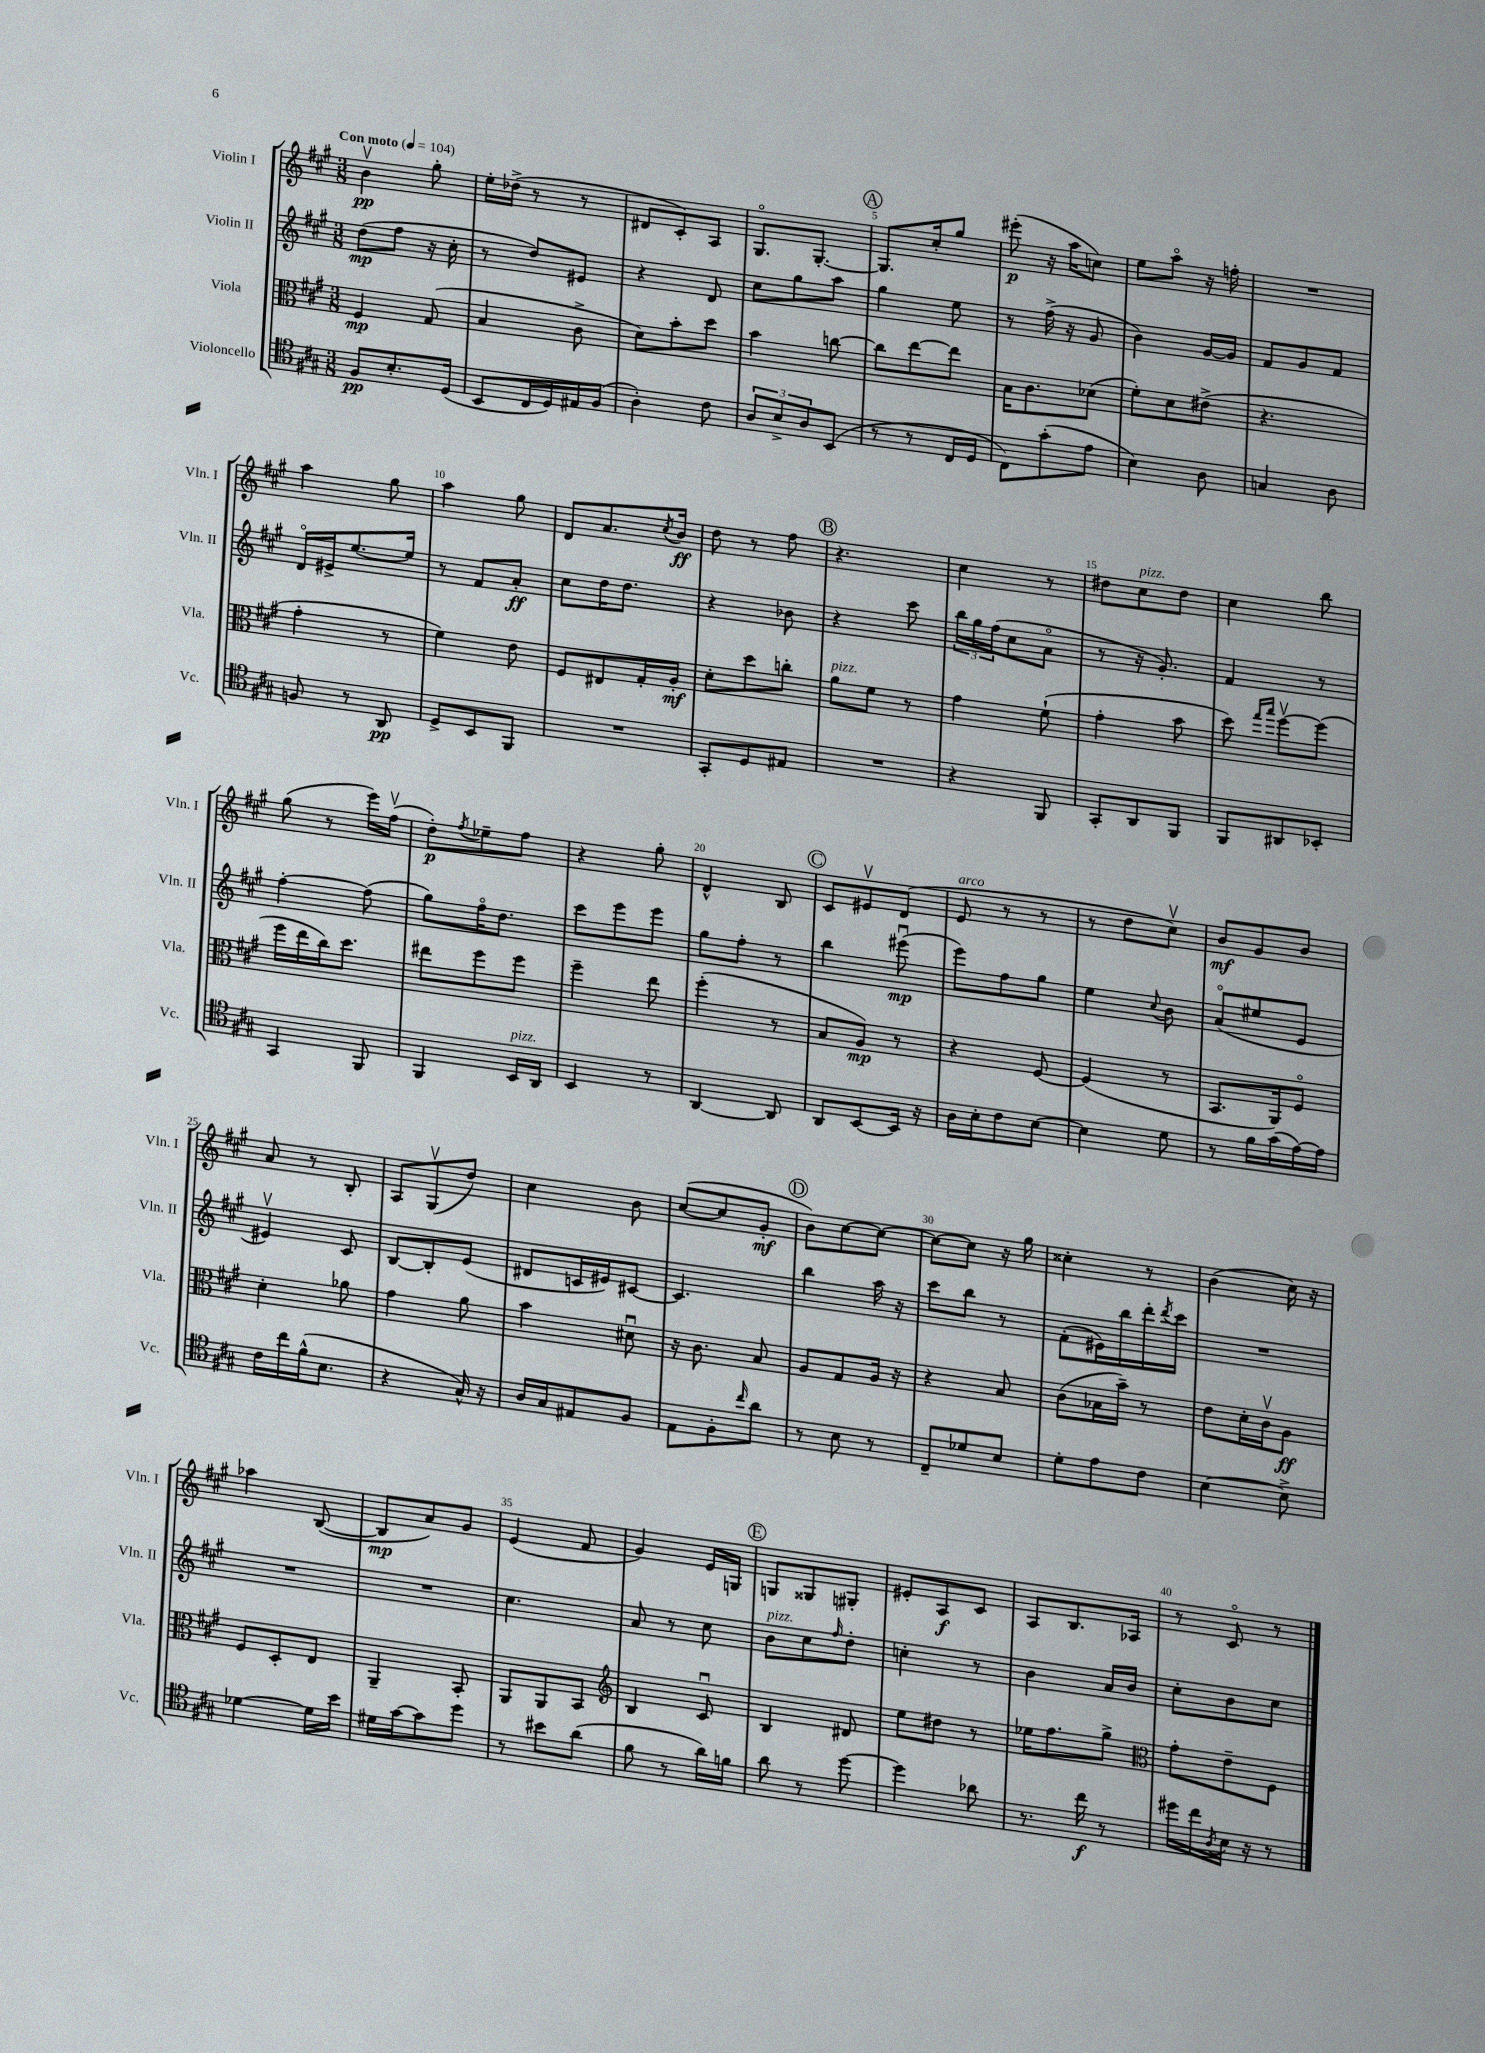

**kern	**kern	**kern	**kern
*staff4	*staff3	*staff2	*staff1
*clefC4	*clefC3	*clefG2	*clefG2
*k[f#c#g#]	*k[f#c#g#]	*k[f#c#g#]	*k[f#c#g#]
*M3/8	*M3/8	*M3/8	*M3/8
*MM104	*MM104	*MM104	*MM104
8F#/L	4F#/	(8dd\L	4bv\
8.B'/	.	8ff#\J	.
.	(8G#/	16r	8gg#'\
(16D/Jk	.	16cc#'\	.
=	=	=	=
8BB/L	4B/	8r	16ee'\LL
.	.	.	(16dd-^\JJ
16C#/L	.	8dd/L)	8r
16D/)	.	.	.
16E#/	8c#^\	8e#/J	8r
(16F#/JJ	.	.	.
=	=	=	=
4A'\)	8d\L)	4r	8d#/L
.	8b'\	.	8c#'/)
8c#\	8dd\J	8d/	8A/J
=	=	=	=
12A/L	4b\	8cc#\L	8.G#o/L
12B^/	.	.	.
.	.	8gg#\	.
12A/	.	.	.
.	.	.	[8.G#'/J
(8BB/J	[8cc\	8aa\J	.
=	=	=	=
8r	8cc\]L	4gg#\	8.G#/]L
8r	[8ee\	.	.
.	.	.	16cc#'/k
16C#/LL	8ee\]J	8ee\	8gg#/J
16D/JJ	.	.	.
=	=	=	=
8C#\L)	16B\LK	8r	(8eee#'\
.	8.c#\	.	.
(8g#'\	.	(16ff#^\	16r
.	.	16r	16aa\LK
8e\J	(8d-\J	8g#/	8cc\J)
=	=	=	=
4B\)	8f#'\L)	4b\)	8ee\L
.	8d\	.	8aao\J
8A\	(8e#^\J	[16g#/LL	16r
.	.	16g#/]JJ	16ff'\
=	=	=	=
4G/	4.r	8f#/L	4.r
.	.	8g#/	.
8A\	.	8f#/J	.
=	=	=	=
8F/	4g#'\	16do/LL	4aa\
.	.	16e#^/J	.
8r	.	[8.ee/	.
8AA/	8r	.	8gg#\
.	.	16ee/]Jk	.
=	=	=	=
8D^/L	4f#\)	8r	4aa\
8BB/	.	8f#/L	.
8FF#/J	8e\	8a'/J	8gg#\
=	=	=	=
4.r	8F#/L	8cc#\L	8d/L
.	8E#/	16dd\K	8.a/
.	.	8.dd\J	.
.	16G#'/L	.	.
.	.	.	8qcc#/
.	16A'/JJ	.	16b/Jk
=	=	=	=
8GG#'/L	8d'\L	4r	8dd\
8D/	8dd\	.	8r
8E#/J	8cc'\J	8b-\	8ff#\
=	=	=	=
4.r	8a\L	4r	4.r
.	8f#\J	.	.
.	8r	8ccc#\	.
=	=	=	=
4r	4g#\	24bb\LL	4cc#\
.	.	24gg#\	.
.	.	(24ff#\J	.
.	.	8cc#\	.
8FF#/	(8f#`\	8ao\J	8r
=	=	=	=
8GG#'/L	4g#'\	8r	8dd#\L
8AA/	.	16r	8cc#\
.	.	8.g#'/)	.
8FF#/J	8b\	.	8dd#\J
=	=	=	=
8FF#/L	8dd\)	4f#/	4cc#\
.	16qqgg#/LL	.	.
.	16qqbb/JJ	.	.
8AA#/	[8ff#v\L	.	.
8BB-'/J	(8ff#\]J	8r	8bb\
=	=	=	=
4GG#/	16ff#\LL	[4ff#'\	(8gg#\
.	16ee\	.	.
.	16cc#\J)	.	8r
.	8.dd\J	.	.
8FF#/	.	(8ff#\]	16eee\LL)
.	.	.	(16ff#v\JJ
=	=	=	=
4FF#/	8ee#\L	8gg#\L)	8dd'\L)
.	.	.	8qff#/
.	8ff#\	16ff#o\K	8ee-~\
.	.	8.dd\J	.
16BB/LL	8ff#\J	.	8ff#\J
16AA/JJ	.	.	.
=	=	=	=
4BB/	4ff#~\	8ccc#\L	4r
.	.	8eee\	.
8r	8ee\	8eee\J	8gg#'\
=	=	=	=
[4AA/	(4ff#'\	8gg#\L	4d^^/
.	.	8ff#'\J	.
8AA/]	8r	8r	8B/
=	=	=	=
8AA/L	8B/L	4bb\	8c#/L
[8BB/	8A/J)	.	8e#v/
16BB/]Jk	8r	(8eee#u\	(8d/J
16r	.	.	.
=	=	=	=
16A\LL	4r	8eee\L)	8e/
16B'\J	.	.	.
8c#\	.	8ff#\	8r
[8B\J	[8F#/	8gg#\J	8r
=	=	=	=
4B\]	(4F#/]	4ee\	8r
.	.	.	8dd\L
.	.	8qqcc#/	.
8d\	8r	8b\	8cc#v\J)
=	=	=	=
8r	8.BB/L	(8ao/L	8b/L
16f#\LL	.	8ee#/	8g#/
(16g#\	16AA/k)	.	.
[16e\)	8F#o/J	8e/J	8b/J
16e\]JJ	.	.	.
=	=	=	=
16c#\LL	4d'\	4e#v/)	8a/
16cc#\	.	.	.
(16f#^^\J	.	.	8r
8.B\J	.	.	.
.	8a-\	8c#/	8B'/
=	=	=	=
4r	4g#\	[8B/L	8A/L
.	.	8B'/]	(8G#v/
16G#^^/)	8a\	(8e/J	8dd/J)
16r	.	.	.
=	=	=	=
16A/LL	4b\	8d#/L	4cc#\
16G#/J	.	.	.
8E#/	.	16c/L	.
.	.	16e#/J)	.
8F#/J	8d#u\	[8c#/J	8b\
=	=	=	=
8E\L	16r	4.c#/]	([8cc#/L
.	8.c#\	.	.
8F#'\	.	.	8cc#/]
16qqcc#/	.	.	.
8a\J	8B/	.	8g#'/J
=	=	=	=
8r	8A/L	4bb\	8b\L)
8B\	8G#/	.	[8cc#\
8r	16A/Jk	16aa\	8cc#\_J
.	16r	16r	.
=	=	=	=
8C#~/L	4r	8ccc#\L	8cc#\_L
8d-/	.	8bb\J	8cc#\]J
8B/J	8B/	8r	16r
.	.	.	16gg#\
=	=	=	=
8d'\L	(8c#\L	(8f#'\L	4cc##'\
8e\	16B-\L	16e#\L)	.
.	16b~\JJ)	16bb\	.
8c#\J	8r	16ddd'\	8r
.	.	8qddd/	.
.	.	16ccc#\JJ	.
=	=	=	=
[4B\	8e\L	4.r	(4b\
.	16d'\L	.	.
.	16c#v\J	.	.
8B^\]	8A\J	.	16cc#\)
.	.	.	16r
=	=	=	=
[4d-\	8F#/L	4.r	4aa-\
.	8D'/	.	.
16d-\]LL	8E/J	.	([8B/
16b\JJ	.	.	.
=	=	=	=
16d#\LL	4AA~/	4.r	8B/]L
[16g#\J	.	.	.
8g#\]	.	.	8a/)
8dd\J	8BB'/	.	8g#/J
=	=	=	=
8r	8AA/L	4.cc#\	(4e/
8b#\L	8AA/	.	.
(8a\J	8BB/J	.	8f#/
=	=	=	=
*	*clefG2	*	*
8f#\	4B/	8a/	4g#/)
8r	.	8r	.
16a\LL)	8c#u/	8cc#\	16e/LL
16f\JJ	.	.	16G/JJ
=	=	=	=
8a\	4B/	8b\L	8G/L
8r	.	8cc#\	8G##/
.	.	16qqff#/	.
[8dd\	8d#/	8dd'\J	8G#'/J
=	=	=	=
4dd\]	8ee\L	4cc'\	8e#'/L
.	8dd#\J	.	8A/
8a-\	8r	8r	8c#/J
=	=	=	=
8.r	16ee-\LK	4b\	8A/L
.	8.ff#\	.	.
.	.	.	8.B/
16cc#\	.	.	.
8r	8gg#^\J	16a/LL	.
.	.	16b/JJ	16A-/Jk
=	=	=	=
*	*clefC3	*	*
16dd#\LL	8g#'\L	8cc#'\L	8r
16cc#\	.	.	.
8qA/	.	.	.
16B\JJ	8e~\	8b\	8c#o/
16r	.	.	.
8r	8F#\J	8cc#\J	8r
==	==	==	==
*-	*-	*-	*-
